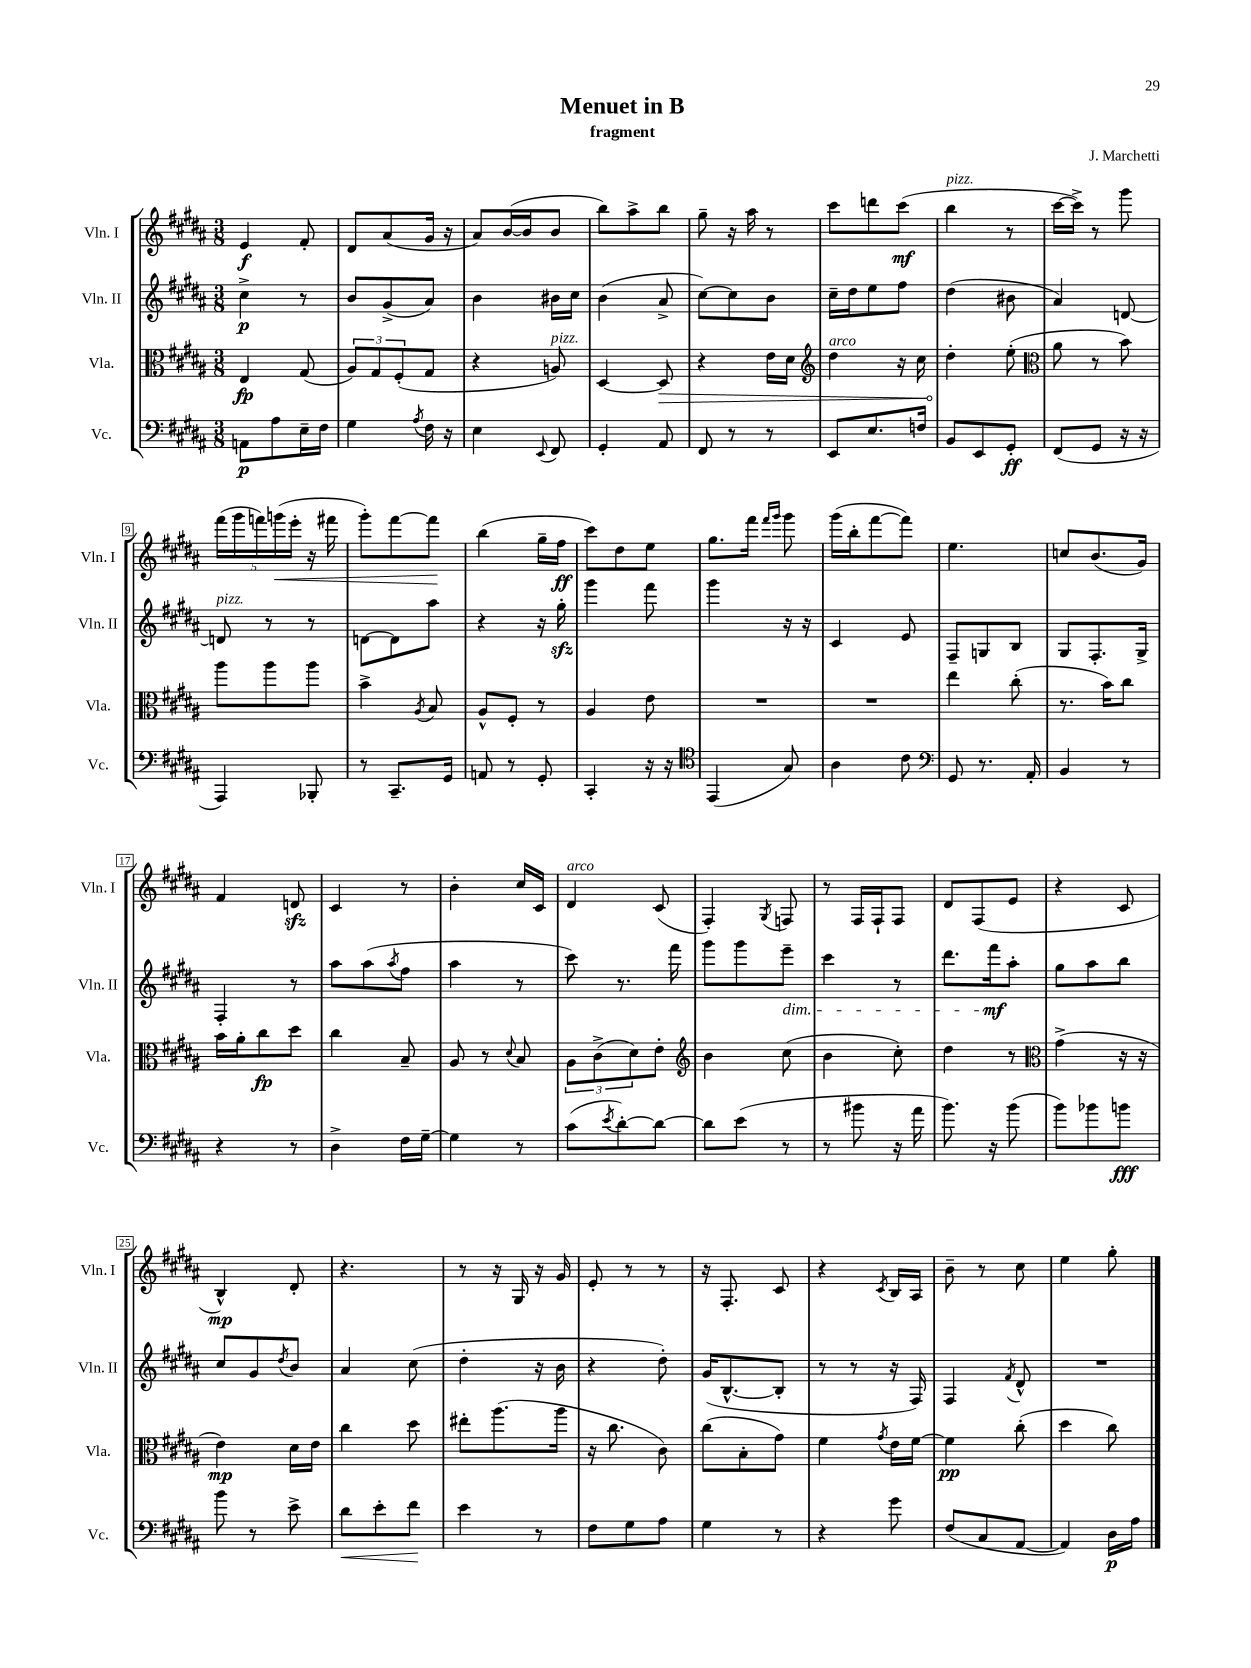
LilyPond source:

\header { title = "Menuet in B" composer = "J. Marchetti" subtitle = "fragment" }
<<
\new StaffGroup <<
\new Staff = "s0" \with { instrumentName = "Vln. I" shortInstrumentName = "Vln. I" } {
    \clef treble \key b \major \numericTimeSignature \time 3/8
    e'4\f fis'8-. |
    dis'8 ais'8( gis'16 r16 |
    ais'8) b'16~( b'16 b'8 |
    b''8) ais''8-> b''8 |
    gis''8-- r16 ais''16 r8 |
    cis'''8 d'''8 cis'''8\mf( |
    b''4^\markup { \italic "pizz." } r8 |
    cis'''16~ cis'''16->) r8 gis'''8 |
    \tuplet 5/4 { fis'''16( gis'''16 f'''16) g'''16\<( e'''16-. } r16 fis'''16 |
    gis'''8-.) fis'''8~ fis'''8\! |
    b''4( gis''16-- fis''16\ff |
    cis'''8) dis''8 e''8 |
    gis''8. fis'''16 \grace { fis'''16 gis'''16 } gis'''8 |
    gis'''16( b''16-. fis'''8~ fis'''8) |
    e''4. |
    c''8 b'8.( gis'16) |
    fis'4 d'8\sfz |
    cis'4 r8 |
    b'4-. cis''16 cis'16 |
    dis'4^\markup { \italic "arco" } cis'8( |
    fis4-.) \acciaccatura { gis8 } f8 |
    r8 fis16 fis16-! fis8 |
    dis'8 fis8( e'8 |
    r4 cis'8 |
    b4-^\mp) dis'8-. |
    r4. |
    r8 r16 gis16 r16 gis'16 |
    e'8-. r8 r8 |
    r16 fis8.-. cis'8 |
    r4 \acciaccatura { cis'8 } b16 ais16 |
    b'8-- r8 cis''8 |
    e''4 gis''8-. \bar "|." |
}
\new Staff = "s1" \with { instrumentName = "Vln. II" shortInstrumentName = "Vln. II" } {
    \clef treble \key b \major \numericTimeSignature \time 3/8
    cis''4->\p r8 |
    b'8 gis'8->( ais'8) |
    b'4 bis'16 cis''16 |
    b'4( ais'8-> |
    cis''8~) cis''8 b'8 |
    cis''16-- dis''16 e''8 fis''8 |
    dis''4( bis'8 |
    ais'4) d'8~ |
    d'8^\markup { \italic "pizz." } r8 r8 |
    d'8~ d'8 ais''8 |
    r4 r16 gis''16-.\sfz |
    gis'''4 fis'''8 |
    gis'''4 r16 r16 |
    cis'4 e'8 |
    fis8-- g8 b8 |
    gis8 fis8.-. gis16-> |
    fis4-. r8 |
    ais''8 ais''8( \acciaccatura { ais''8 } fis''8 |
    ais''4 r8 |
    cis'''8) r8. fis'''16 |
    gis'''8 gis'''8 e'''8--\dim |
    cis'''4 r8 |
    dis'''8. fis'''16\mf\! ais''8-. |
    gis''8 ais''8 b''8 |
    cis''8 gis'8 \acciaccatura { dis''8 } b'8 |
    ais'4 cis''8( |
    dis''4-. r16 b'16 |
    r4 dis''8-.) |
    gis'16( b8.~-^ b8-. |
    r8 r8 r16 fis16) |
    fis4 \acciaccatura { fis'8 } dis'8-^ |
    R4. \bar "|." |
}
\new Staff = "s2" \with { instrumentName = "Vla." shortInstrumentName = "Vla." } {
    \clef alto \key b \major \numericTimeSignature \time 3/8
    e4\fp gis8( |
    \tuplet 3/2 { ais8) gis8 fis8-.( } gis8 |
    r4 a8^\markup { \italic "pizz." }) |
    dis4~ \once \override Hairpin.circled-tip = ##t dis8\> |
    r4 e'16 dis'16 |
    \clef treble dis''4^\markup { \italic "arco" } r16 cis''16 |
    dis''4-.\! e''8-.( |
    \clef alto ais'8 r8 b'8) |
    ais''8 ais''8 ais''8 |
    b'4-> \acciaccatura { ais8 } b8 |
    ais8-^ fis8-. r8 |
    ais4 e'8 |
    R4. |
    R4. |
    e''4 cis''8-.( |
    r8. b'16) cis''8 |
    b'16 ais'16-. cis''8\fp dis''8 |
    cis''4 b8-- |
    ais8 r8 \appoggiatura { dis'8 } b8 |
    \tuplet 3/2 { ais8 cis'8->( dis'8) } e'8-. |
    \clef treble b'4 cis''8( |
    b'4 cis''8-.) |
    dis''4 r8 |
    \clef alto gis'4->( r16 r16 |
    e'4\mp) dis'16 e'16 |
    cis''4 dis''8 |
    eis''8-. ais''8.( ais''16 |
    r16 cis''8. cis'8) |
    cis''8( b8-. gis'8) |
    fis'4 \acciaccatura { gis'8 } e'16 fis'16~ |
    fis'4\pp cis''8-.( |
    dis''4 cis''8) \bar "|." |
}
\new Staff = "s3" \with { instrumentName = "Vc." shortInstrumentName = "Vc." } {
    \clef bass \key b \major \numericTimeSignature \time 3/8
    a,8\p ais8 e16-- fis16 |
    gis4 \acciaccatura { ais8 } fis16 r16 |
    e4 \appoggiatura { e,8 } fis,8 |
    gis,4-. ais,8 |
    fis,8 r8 r8 |
    e,8 e8. f16 |
    b,8 e,8 gis,8-.\ff |
    fis,8( gis,8 r16 r16 |
    ais,,4) bes,,8-. |
    r8 cis,8.-- gis,16 |
    a,8 r8 gis,8-. |
    cis,4-. r16 r16 |
    \clef tenor e,4( gis8) |
    ais4 cis'8 |
    \clef bass gis,8 r8. ais,16-. |
    b,4 r8 |
    r4 r8 |
    dis4-> fis16 gis16~-- |
    gis4 r8 |
    cis'8( \acciaccatura { e'8 } dis'8~-.) dis'8~ |
    dis'8 e'8( r8 |
    r8 bis'8 r16 ais'16 |
    b'8.) r16 b'8( |
    b'8) bes'8 b'8\fff |
    b'8 r8 e'8-> |
    dis'8\< e'8-. fis'8\! |
    e'4 r8 |
    fis8 gis8 ais8 |
    gis4 r8 |
    r4 gis'8 |
    fis8( cis8 ais,8~ |
    ais,4) dis16\p ais16 \bar "|." |
}
>>
>>
\layout { \context { \Score \override BarNumber.stencil = #(make-stencil-boxer 0.1 0.3 ly:text-interface::print) } }
